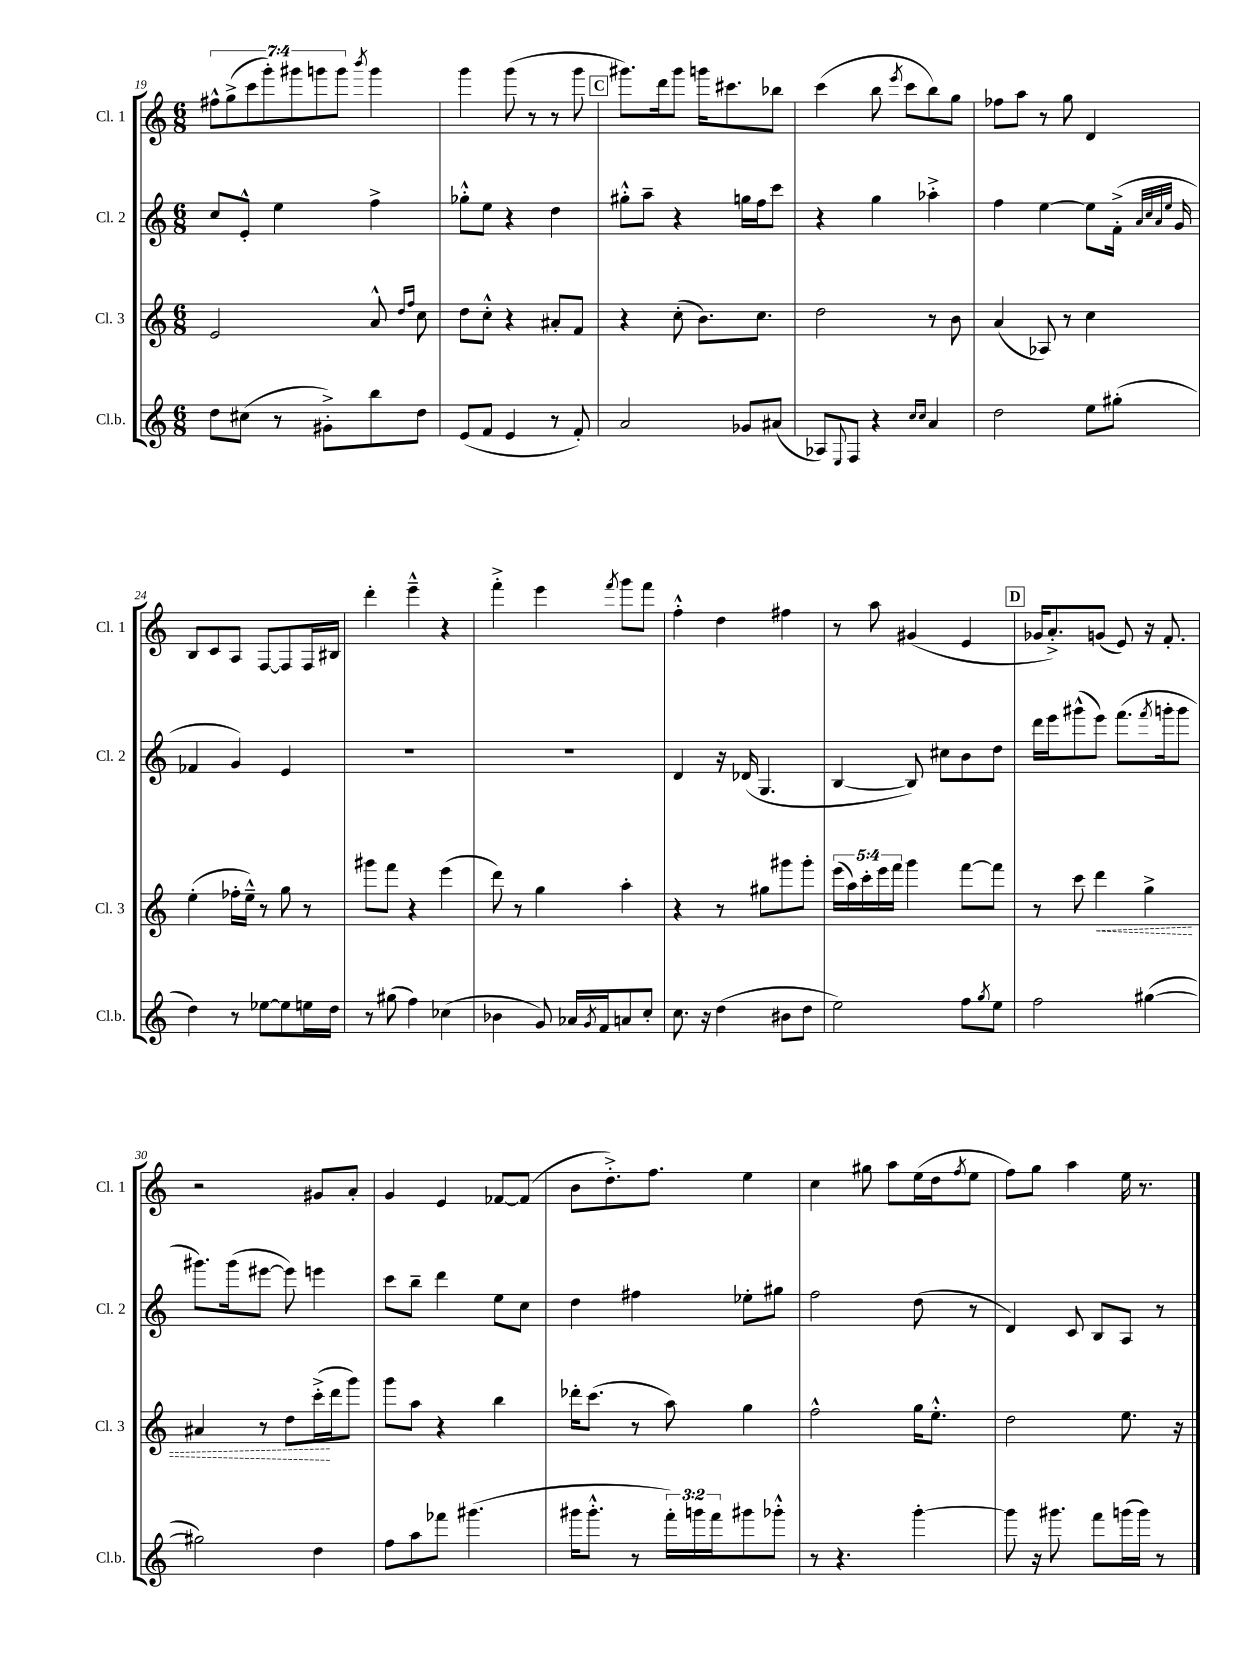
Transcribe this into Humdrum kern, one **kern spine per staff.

**kern	**kern	**kern	**kern
*staff4	*staff3	*staff2	*staff1
*clefG2	*clefG2	*clefG2	*clefG2
*k[]	*k[]	*k[]	*k[]
*M6/8	*M6/8	*M6/8	*M6/8
8dd	2e	8cc	14ff#^^
.	.	.	(14gg^
(8cc#	.	8e'^^	.
.	.	.	14ccc
.	.	.	14ggg')
8r	.	4ee	.
.	.	.	14ggg#
.	.	.	14ggg
8g#'^)	.	.	.
.	.	.	14ggg
.	.	.	8qbbb
8bb	8a^^	4ff^	4ggg
.	16qqdd	.	.
.	16qqff	.	.
8dd	8cc	.	.
=	=	=	=
(8e	8dd	8gg-'^^	4ggg
8f	8cc'^^	8ee	.
4e	4r	4r	(8ggg
.	.	.	8r
8r	8a#'	4dd	8r
8f')	8f	.	8ggg
=	=	=	=
2a	4r	8gg#'^^	8.ggg#)
.	.	8aa~	.
.	.	.	16ddd
.	(8cc'	4r	8ggg#
.	8.b)	.	16ggg
.	.	.	8.ccc#
8g-	.	16gg	.
.	8.cc	16ff	.
(8a#	.	8ccc	8bb-
=	=	=	=
8A-)	2dd	4r	(4ccc
8qqE	.	.	.
8F	.	.	.
4r	.	4gg	8bb
.	.	.	8qeee
.	.	.	8ccc
16qqcc	.	.	.
16qqcc	.	.	.
4a	8r	4aa-'^	8bb)
.	8b	.	8gg
=	=	=	=
2dd	(4a	4ff	8ff-
.	.	.	8aa
.	8A-)	[4ee	8r
.	8r	.	8gg
8ee	4cc	8ee]	4d
(8gg#'	.	(16f'^	.
.	.	32qqa	.
.	.	32qqcc	.
.	.	32qqa	.
.	.	32qqee	.
.	.	16g	.
=	=	=	=
4dd)	(4ee'	4f-	8B
.	.	.	8c
8r	16ff-'	4g)	8A
.	16ee~^^)	.	.
[8ee-	8r	.	[8F
8ee-]	8gg	4e	8F]
16ee	8r	.	16F
16dd	.	.	16B#
=	=	=	=
8r	8ggg#	2.r	4ddd'
(8gg#	8fff	.	.
4ff)	4r	.	4eee~^^
(4cc-	(4eee	.	4r
=	=	=	=
4b-	8ddd)	2.r	4fff'^
.	8r	.	.
8g)	4gg	.	4eee
16a-	.	.	.
8qg	.	.	.
16f	.	.	.
.	.	.	8qfff
8a	4aa'	.	8ggg
8cc'	.	.	8fff
=	=	=	=
8.cc	4r	4d	4ff'^^
16r	.	.	.
(4dd	8r	16r	4dd
.	.	(16d-	.
.	8gg#	4.G	.
8b#	8ggg#	.	4ff#
8dd	8ggg#'	.	.
=	=	=	=
2ee)	(20eee	[4B	8r
.	20aa)	.	.
.	20ccc'	.	.
.	.	.	8aa
.	20eee	.	.
.	20fff	.	.
.	4ggg	8B])	(4g#
.	.	8cc#	.
8ff	[8fff	8b	4e
8qgg	.	.	.
8ee	8fff]	8dd	.
=	=	=	=
2ff	8r	16ddd	16g-
.	.	16eee	8.a'^)
.	8ccc	(8ggg#^^	.
.	4ddd	8eee)	(8g
.	.	(8.fff	8e)
([4gg#	4gg^	.	16r
.	.	8qfff	.
.	.	16ggg'	8.f'
.	.	8ggg	.
=	=	=	=
2gg#])	4a#	8.ggg#)	2r
.	.	(16ggg#	.
.	8r	[8eee#	.
.	8dd	8eee#])	.
4dd	(16ccc'^	4eee	8g#
.	16ddd	.	.
.	8ggg)	.	8a'
=	=	=	=
8ff	8ggg	8ccc	4g
8aa	8aa	8bb~	.
8fff-	4r	4ddd	4e
(4.ggg#	.	.	.
.	4bb	8ee	[8f-
.	.	8cc	(8f-]
=	=	=	=
16ggg#	16ddd-'	4dd	8b
8.ggg#'^^	(8.ccc	.	.
.	.	.	8.dd'^)
8r	8r	4ff#	.
.	.	.	8.ff
24fff')	8aa)	.	.
24ggg	.	.	.
24fff	.	.	.
8ggg#	4gg	8ee-'	4ee
8ggg-'^^	.	8gg#	.
=	=	=	=
8r	2ff^^	2ff	4cc
4.r	.	.	.
.	.	.	8gg#
.	.	.	8aa
[4ggg'	16gg	(8dd	(16ee
.	8.ee'^^	.	16dd
.	.	.	8qff
.	.	8r	8ee
=	=	=	=
8ggg]	2dd	4d)	8ff)
16r	.	.	8gg
8.ggg#	.	.	.
.	.	8c	4aa
8fff	.	8B	.
(16ggg	8.ee	8A	16ee
16ggg)	.	.	8.r
8r	.	8r	.
.	16r	.	.
==	==	==	==
*-	*-	*-	*-
